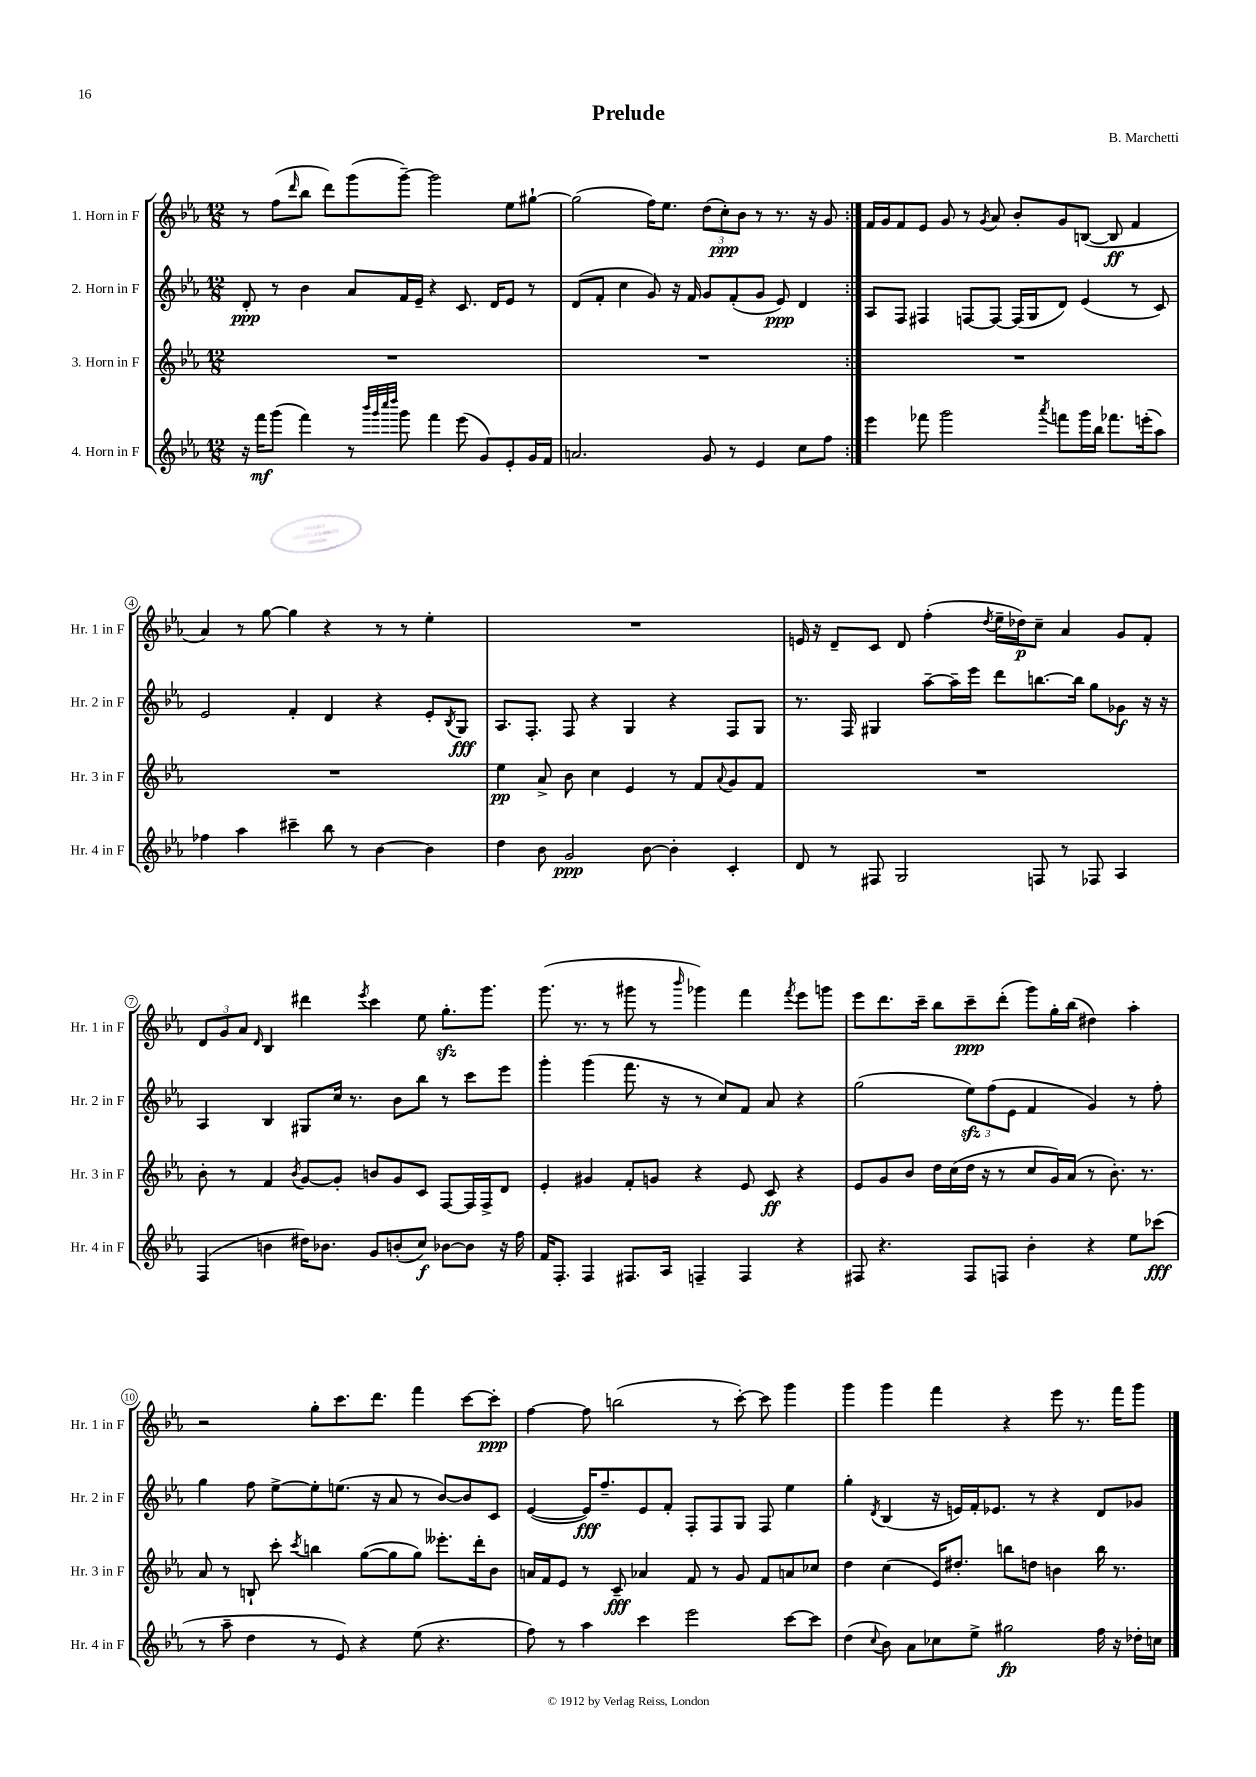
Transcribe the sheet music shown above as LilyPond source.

\header { title = "Prelude" composer = "B. Marchetti" }
<<
\new StaffGroup <<
\new Staff = "s0" \with { instrumentName = "1. Horn in F" shortInstrumentName = "Hr. 1 in F" } {
    \clef treble \key ees \major \numericTimeSignature \time 12/8
    \repeat volta 2 { r8 f''8( \grace { d'''16 } bes''8 d'''8) g'''8( g'''8~--) g'''2 ees''8 gis''8~-! |
    gis''2( f''16) ees''8. \tuplet 3/2 { d''8( c''8-.\ppp) bes'8 } r8 r8. r16 g'8 | }
    f'16 g'16 f'8 ees'8 g'8 r8 \acciaccatura { g'8 } aes'8 bes'8-. g'8 b8~( b8\ff f'4 |
    aes'4) r8 g''8~ g''4 r4 r8 r8 ees''4-. |
    R1. |
    e'16 r16 d'8-- c'8 d'8 f''4-.( \acciaccatura { d''8 } ees''16-- des''16\p) c''8-- aes'4 g'8 f'8-. |
    \tuplet 3/2 { d'8 g'8 aes'8 } \grace { d'16 } bes4 dis'''4 \acciaccatura { ees'''8 } c'''4 ees''8 g''8.-.\sfz g'''8. |
    g'''8.( r8. r8 gis'''8 r8 \grace { bes'''16 } ges'''4) f'''4 \acciaccatura { f'''8 } ees'''8 g'''8 |
    ees'''8 d'''8. c'''16-- bes''8 c'''8--\ppp d'''8-.( g'''8) g''16-. bes''16( dis''4) aes''4-. |
    r2 g''8-. c'''8. d'''8. f'''4 c'''8~ c'''8-.\ppp |
    f''4~ f''8 b''2( r8 c'''8~-.) c'''8 g'''4 |
    g'''4 g'''4 f'''4 r4 ees'''8 r8. f'''16 g'''8 \bar "|." |
}
\new Staff = "s1" \with { instrumentName = "2. Horn in F" shortInstrumentName = "Hr. 2 in F" } {
    \clef treble \key ees \major \numericTimeSignature \time 12/8
    \repeat volta 2 { d'8-.\ppp r8 bes'4 aes'8 f'16 ees'16-- r4 c'8. d'16 ees'8 r8 |
    d'8( f'8-. c''4 g'8) r16 f'16 g'8 f'8-.( g'8 ees'8\ppp) d'4 | }
    aes8 f8 fis4 f8~ f8~ f16( g16 d'8) ees'4( r8 c'8) |
    ees'2 f'4-. d'4 r4 ees'8-. \acciaccatura { bes8 } g8\fff |
    aes8. f8.-. f8 r4 g4 r4 f8 g8 |
    r8. f16 gis4 aes''8~-- aes''16-- ees'''16 d'''8 b''8.~ b''16 g''8 ges'8\f r16 r16 |
    aes4 bes4 gis8 c''16 r8. bes'8 bes''8 r8 c'''8 ees'''8 |
    g'''4-. g'''4( f'''8. r16 r8 c''8) f'8 aes'8 r4 |
    g''2( \tuplet 3/2 { ees''8\sfz) f''8( ees'8 } f'4 g'4) r8 f''8-. |
    g''4 f''8 ees''8~-> ees''8-. e''8.( r16 aes'8 r8 bes'8~) bes'8 c'8 |
    ees'4~( ees'16\fff) f''8.-- ees'8 f'8-. f8-. f8 g8 f8 ees''4 |
    g''4-. \acciaccatura { d'8 } bes4( r16 e'16) f'16-. ees'8. r8 r4 d'8 ges'8 \bar "|." |
}
\new Staff = "s2" \with { instrumentName = "3. Horn in F" shortInstrumentName = "Hr. 3 in F" } {
    \clef treble \key ees \major \numericTimeSignature \time 12/8
    \repeat volta 2 { R1. |
    R1. | }
    R1. |
    R1. |
    ees''4\pp aes'8-> bes'8 c''4 ees'4 r8 f'8 \appoggiatura { aes'8 } g'8 f'8 |
    R1. |
    bes'8-. r8 f'4 \acciaccatura { bes'8 } g'8~ g'8-. b'8 g'8 c'8 f8~ f16 f16-> d'8 |
    ees'4-. gis'4 f'8-. g'8 r4 ees'8 c'8\ff r4 |
    ees'8 g'8 bes'8 d''16 c''16( d''16 r16 r8 c''8 g'16) aes'16( r8 bes'8.-.) r8. |
    aes'8 r8 b8-! c'''8-. \acciaccatura { c'''8 } b''4 g''8~( g''8 g''8) eeses'''8.-. d'''16-. bes'8 |
    a'16 f'16 ees'8 r8 c'8--\fff aes'4 f'8 r8 g'8 f'8 a'8 ces''8 |
    d''4 c''4( ees'16) dis''8.-. b''8 d''8 b'4 b''16 r8. \bar "|." |
}
\new Staff = "s3" \with { instrumentName = "4. Horn in F" shortInstrumentName = "Hr. 4 in F" } {
    \clef treble \key ees \major \numericTimeSignature \time 12/8
    \repeat volta 2 { r16 f'''16\mf g'''8( f'''4) r8 \grace { bes'''32 g'''32 c''''32 d''''32 } g'''8 f'''4 ees'''8( g'8) ees'8-. g'16 f'16 |
    a'2. g'8 r8 ees'4 c''8 f''8 | }
    ees'''4 fes'''8 g'''2 \acciaccatura { aes'''8 } f'''8 g'''16 bes''16 fes'''8. e'''16-.( aes''8) |
    fes''4 aes''4 cis'''4-- bes''8 r8 bes'4~ bes'4 |
    d''4 bes'8 g'2\ppp bes'8~ bes'4-. c'4-. |
    d'8 r8 fis8 g2 f8 r8 fes8 aes4 |
    f4( b'4 dis''16) bes'8. g'8 b'8-.( c''8\f) bes'8~ bes'8 r16 f''16 |
    f'16 f8.-. f4 fis8. aes16 f4-- f4 r4 |
    fis8 r4. fis8 f8 bes'4-. r4 ees''8 ces'''8\fff( |
    r8 aes''8-- d''4 r8 ees'8) r4 ees''8( r4. |
    f''8) r8 aes''4 c'''4 ees'''2 c'''8~ c'''8 |
    d''4( \appoggiatura { c''8 } bes'8) aes'8 ces''8 ees''8-> gis''2\fp f''16 r16 des''16-. c''16 \bar "|." |
}
>>
>>
\layout { \context { \Score \override BarNumber.stencil = #(make-stencil-circler 0.1 0.3 ly:text-interface::print) } }
